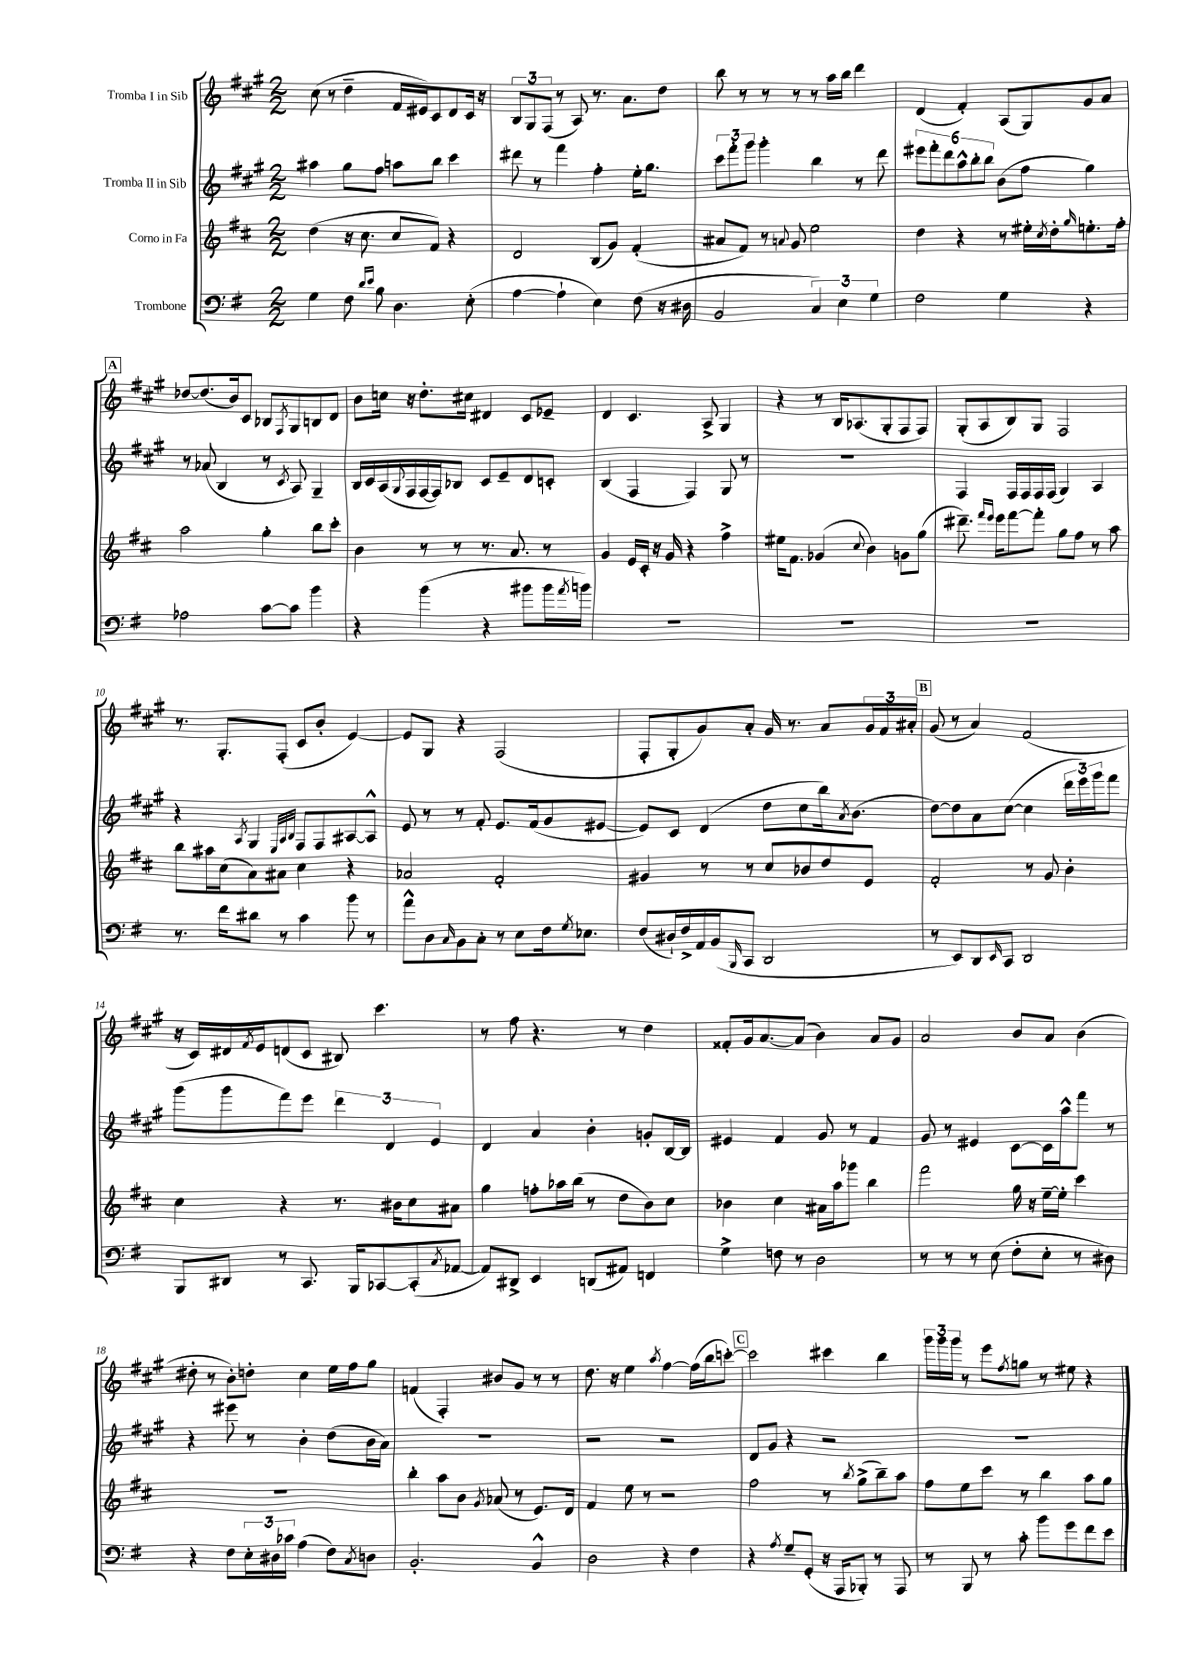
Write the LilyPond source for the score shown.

<<
\new StaffGroup <<
\new Staff = "s0" \with { instrumentName = "Tromba I in Sib" } {
    \clef treble \key a \major \numericTimeSignature \time 2/2
    cis''8( r8 d''4-- fis'16 eis'16) cis'8 d'8 cis'16 r16 |
    \tuplet 3/2 { b8 gis8 fis8( } r8 a8) r8. a'8. d''8 |
    b''8 r8 r8 r8 r8 a''16 b''16 d'''4 |
    d'4( fis'4-.) a8( gis8) gis'8 a'8 |
    \mark \markup { \box "A" } des''8~ des''8.( b'16) cis'8 bes8 \acciaccatura { fis8 } gis8 b8 d'8 |
    b'8 c''16 r16 d''8.-. cis''16 dis'4 cis'8 ees'8-- |
    d'4 cis'4. a8-> gis4 |
    r4 r8 b16 aes8.( gis8-. fis8 fis8) |
    gis8-.( a8 b8) gis8 fis2 |
    r8. gis8.-. fis8-.( cis'8 b'8-. e'4~) |
    e'8 gis8 r4 fis2( |
    fis8-. gis8-. gis'8) a'8-. gis'16 r8. a'8 \tuplet 3/2 { gis'16 fis'16 ais'16-. } |
    \mark \markup { \box "B" } gis'8( r8 a'4) fis'2( |
    r16 cis'16) dis'16 \acciaccatura { fis'8 } e'16 d'8( cis'8 bis8) cis'''4. |
    r8 fis''8 r4. r8 d''4 |
    fisis'8-. gis'16 a'8.~ a'8( b'4) a'8 gis'8 |
    a'2 b'8 a'8 b'4( |
    dis''8-. r8 b'8-.) d''8-. cis''4 e''16 fis''16 gis''8 |
    f'4( fis4-.) bis'8 gis'8 r8 r8 |
    d''8. r16 e''4 \acciaccatura { a''8 } fis''4~ fis''16( b''16 c'''8~-.) |
    \mark \markup { \box "C" } c'''2 cis'''4 b''4 |
    \tuplet 3/2 { gis'''16 gis'''16 gis'''16 } r8 e'''8 \acciaccatura { fis''8 } g''8 r8 eis''8 r4 \bar "|." |
}
\new Staff = "s1" \with { instrumentName = "Tromba II in Sib" } {
    \clef treble \key a \major \numericTimeSignature \time 2/2
    ais''4 gis''8 fis''8 a''8 b''8 cis'''4 |
    dis'''8 r8 fis'''4 fis''4-. e''16-. gis''8. |
    \tuplet 3/2 { cis'''8 fis'''8-. gis'''8 } gis'''4-. b''4 r8 d'''8 |
    \tuplet 6/4 { eis'''8 fis'''8-. d'''8 a''8-^ b''8-. b''8 } b'8( fis''8 gis''4) |
    \mark \markup { \box "A" } r8 aes'8( b4 r8 \acciaccatura { cis'8 } a8) gis4-- |
    b16 cis'16 a16( \appoggiatura { gis8 } fis16 fis16~ fis16) bes8 cis'8 e'8-- d'8 c'8-. |
    b4( fis4 fis4) gis8 r8 |
    R1 |
    fis4 fis16 fis16 fis16 fis16( gis4) a4 |
    r4 \acciaccatura { a8 } gis4 \grace { e32 a32 b32 } fis8 fis8 ais8~ ais8-^ |
    e'8 r8 r8 fis'8-. e'8. fis'16( gis'8 eis'8~ |
    eis'8) cis'8 d'4( d''8 cis''8 b''16) \acciaccatura { a'8 } b'8.( |
    \mark \markup { \box "B" } d''8~) d''8 a'8 cis''8~( cis''4 \tuplet 3/2 { d'''16 e'''16) gis'''16 } fis'''8 |
    gis'''8( gis'''8 fis'''8) e'''8 \tuplet 3/2 { d'''4 d'4 e'4 } |
    d'4 a'4 b'4-. g'8-. b16~ b16 |
    eis'4 fis'4 gis'8 r8 fis'4 |
    gis'8 r8 eis'4 cis'8~ cis'16 a''16-^ fis'''8 r8 |
    r4 eis'''8 r8 b'4-. d''8( b'16 a'16) |
    R1 |
    r2 r2 |
    \mark \markup { \box "C" } d'8 gis'8 r4 r2 |
    R1 \bar "|." |
}
\new Staff = "s2" \with { instrumentName = "Corno in Fa" } {
    \clef treble \key d \major \numericTimeSignature \time 2/2
    d''4( r16 cis''8. cis''8 fis'8) r4 |
    d'2 b8( g'8) fis'4-.( |
    ais'8 fis'8) r8 \appoggiatura { a'8 } g'8 e''2 |
    d''4 r4 r8 eis''16-. \acciaccatura { cis''8 } d''16-. \grace { g''16 } e''8.-. fis''16-. |
    \mark \markup { \box "A" } a''2 g''4-. b''8 cis'''8-. |
    b'4 r8 r8 r8. a'8. r8 |
    g'4 e'16 cis'16-. r16 g'16 r4 fis''4-> |
    eis''16 fis'8. ges'4( \appoggiatura { cis''8 } b'4) g'8 g''8( |
    dis'''8.--) \grace { fis'''16 e'''16 } e'''16 fis'''8~ fis'''8-. g''8 fis''8 r8 a''8 |
    b''8 ais''16 cis''16( a'8) ais'8 cis''4 r4 |
    aes'2 fis'2-. |
    gis'4 r8 r8 cis''8 bes'8 d''8 e'8 |
    \mark \markup { \box "B" } fis'2-. r8 g'8 b'4-. |
    cis''4 r4 r8. bis'16 cis''8 ais'8 |
    g''4 f''8-. aes''16 b''16( r8 d''8 b'8) cis''8 |
    bes'4 cis''4 ais'16 a''16 ges'''8 b''4 |
    fis'''2 g''16 r16 e''16~-- e''16-. cis'''4 |
    R1 |
    b''4-. a''8 b'8 \acciaccatura { g'8 } aes'8( r8 e'8.) d'16 |
    fis'4 e''8 r8 r2 |
    \mark \markup { \box "C" } fis''2 r8 \acciaccatura { b''8 } g''8->( b''8--) a''8 |
    fis''8 e''8 cis'''8 r8 b''4 a''8 g''8 \bar "|." |
}
\new Staff = "s3" \with { instrumentName = "Trombone" } {
    \clef bass \key g \major \numericTimeSignature \time 2/2
    g4 fis8 \grace { d'16 e'16 } b8 d4. e8-.( |
    a4~ a4-! e4) fis8( r16 dis16 |
    b,2 \tuplet 3/2 { c4) e4 g4 } |
    fis2 g4 r4 |
    \mark \markup { \box "A" } aes2 c'8~ c'8 b'4 |
    r4 b'4( r4 bis'8 bis'16 \acciaccatura { a'8 } b'16) |
    R1 |
    R1 |
    R1 |
    r8. fis'16 dis'8 r8 c'4 b'8 r8 |
    a'8-^ d8 \grace { c16 } b,8 c8-. r8 e8 fis16 \acciaccatura { g8 } ees8. |
    fis8( dis16-!) fis16-> a,16 b,16( \grace { b,,16 } c,8 d,2 |
    \mark \markup { \box "B" } r8 e,8) d,8 \grace { e,16 } c,8 d,2 |
    b,,8 dis,8 r8 c,8. b,,16 ces,8~ ces,8-.( \acciaccatura { c8 } aes,8~ |
    aes,8) dis,8-> e,4 d,8( ais,8) f,4 |
    g4-> f8 r8 d2 |
    r8 r8 r8 e8( fis8-. e8-. r8 dis8) |
    r4 fis8 \tuplet 3/2 { e16-. dis16 ces'16 } a4( fis8) \acciaccatura { c8 } d8 |
    b,2.-. b,4-^ |
    d2 r4 fis4 |
    \mark \markup { \box "C" } r4 \acciaccatura { a8 } g8-- g,8-.( r16 a,,16 bes,,8-.) r8 a,,8 |
    r8 b,,8 r8 c'8-. b'8 g'8 fis'8 e'8 \bar "|." |
}
>>
>>
